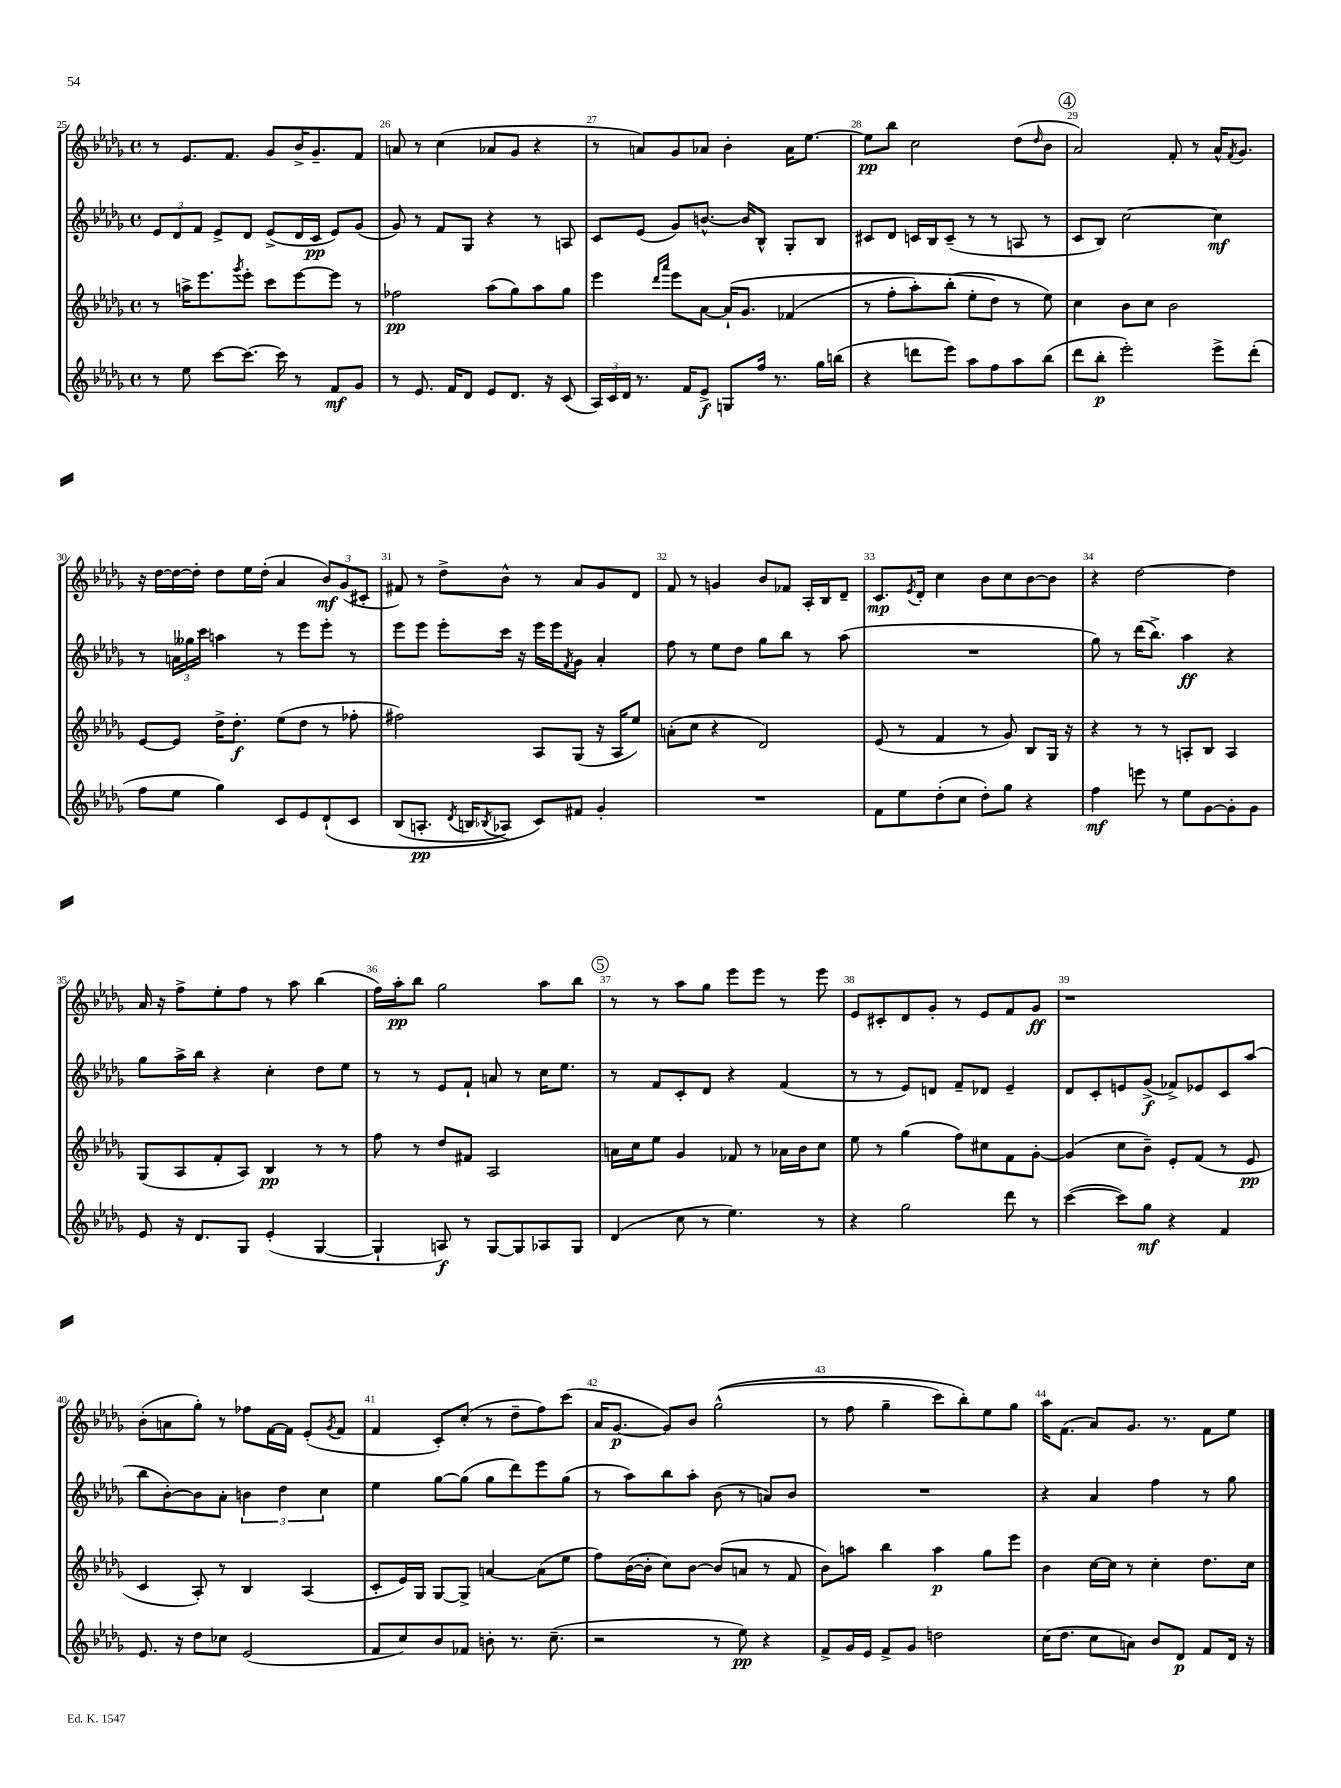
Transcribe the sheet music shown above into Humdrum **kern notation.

**kern	**dynam	**kern	**dynam	**kern	**dynam	**kern	**dynam
*part4	*part4	*part3	*part3	*part2	*part2	*part1	*part1
*staff4	*staff4	*staff3	*staff3	*staff2	*staff2	*staff1	*staff1
*clefG2	*	*clefG2	*	*clefG2	*	*clefG2	*
*k[b-e-a-d-g-]	*	*k[b-e-a-d-g-]	*	*k[b-e-a-d-g-]	*	*k[b-e-a-d-g-]	*
*M4/4	*	*M4/4	*	*M4/4	*	*M4/4	*
*met(c)	*	*met(c)	*	*met(c)	*	*met(c)	*
=25	=25	=25	=25	=25	=25	=25	=25
8r	.	8r	.	12e-/L	.	8r	.
.	.	.	.	12d-/	.	.	.
8ee-\	.	16aan^\KL	.	.	.	8.e-/L	.
.	.	.	.	12f/J	.	.	.
.	.	8.eee-\	.	.	.	.	.
[8ccc\L	.	.	.	8e-^/L	.	.	.
.	.	.	.	.	.	8.f/J	.
.	.	8qggg-/	.	.	.	.	.
8.ccc\J_	.	8eee-'\J	.	8d-/J	.	.	.
.	.	8ccc\L	.	(8e-^/L	.	8g-/L	.
16ccc\]	.	.	.	.	.	.	.
8r	.	[8eee-\	.	16d-/L	.	16b-^/K	.
.	.	.	.	16c/JJ	pp	8.g-~/	.
8f/L	mf	8eee-\J]	.	8e-/L)	.	.	.
8g-/J	.	8r	.	(8g-/J	.	8f/J	.
=26	=26	=26	=26	=26	=26	=26	=26
8r	.	2ff-X\	pp	8g-/)	.	8an/	.
8.e-/	.	.	.	8r	.	8r	.
.	.	.	.	8f/L	.	(4cc\	.
16f/KL	.	.	.	.	.	.	.
8d-/J	.	.	.	8G-/J	.	.	.
8e-/L	.	(8aa-\L	.	4r	.	8a-X/L	.
8.d-/J	.	8gg-\)	.	.	.	8g-/J	.
.	.	8aa-\	.	8r	.	4r	.
16r	.	.	.	.	.	.	.
(8c/	.	8gg-\J	.	8An/	.	.	.
=27	=27	=27	=27	=27	=27	=27	=27
24A-/LL)	.	4eee-\	.	8c/L	.	8r	.
24c/	.	.	.	.	.	.	.
24d-/JJ	.	.	.	.	.	.	.
8.r	.	.	.	(8e-/J	.	8an/L)	.
.	.	16qqddd-/LL	.	.	.	.	.
.	.	16qqaaa-/JJ	.	.	.	.	.
.	.	8eee-\L	.	8g-/L)	.	8g-/	.
16f/KL	.	.	.	.	.	.	.
8e-^/J	f	[8a-\J	.	[8.bn^^/J	.	8a-X/J	.
8Gn/L	.	(16a-`/KL]	.	.	.	4b-'\	.
.	.	8.g-/J	.	16b/KL]	.	.	.
16ff/Jk	.	.	.	8B-^^/J	.	.	.
8.r	.	.	.	.	.	.	.
.	.	(4f-X/	.	8G-'/L	.	16a-\KL	.
.	.	.	.	.	.	[8.ee-\J	.
16gg-\LL	.	.	.	8B-/J	.	.	.
(16bbn\JJ	.	.	.	.	.	.	.
=28	=28	=28	=28	=28	=28	=28	=28
4r	.	8r	.	8c#X/L	.	8ee-\L]	pp
.	.	8ff'\L	.	8d-/J	.	8bb-\J	.
8dddn\L	.	8aa-'\)	.	16cn/LL	.	2cc\	.
.	.	.	.	16B-/J	.	.	.
8eee-\J)	.	(8bb-'\J	.	(8c~/J	.	.	.
8aa-\L	.	8ee-'\L	.	8r	.	.	.
8ff\	.	8dd-\J)	.	8r	.	.	.
8aa-\	.	8r	.	8An/	.	(8dd-\L	.
.	.	.	.	.	.	16qqdd-/	.
(8bb-\J	.	8ee-\)	.	8r	.	8b-\J	.
!!LO:REH:place=s1:t=4
=29	=29	=29	=29	=29	=29	=29	=29
8ddd-\L	.	4cc\	.	8c/L	.	2a-/)	.
8bb-'\J	p	.	.	8B-/J)	.	.	.
2eee-'\)	.	8b-\L	.	[2cc\	.	.	.
.	.	8cc\J	.	.	.	.	.
.	.	2b-\	.	.	.	8f'/	.
.	.	.	.	.	.	8r	.
8eee-^\L	.	.	.	4cc\]	mf	16a-^^/KL	.
.	.	.	.	.	.	8qf/	.
.	.	.	.	.	.	8.g-/J	.
(8ddd-'\J	.	.	.	.	.	.	.
!!LO:LB:g=z
=30	=30	=30	=30	=30	=30	=30	=30
8ff\L	.	[8e-/L	.	8r	.	16r	.
.	.	.	.	.	.	[16dd-\LL	.
8ee-\J	.	8e-/J]	.	24an\LL	.	16dd-\_	.
.	.	.	.	24gg--X\	.	.	.
.	.	.	.	.	.	16dd-'\JJ]	.
.	.	.	.	24ccc\JJ	.	.	.
4gg-\)	.	16dd-^\KL	.	4aan\	.	8dd-\L	.
.	.	8.dd-'\J	f	.	.	.	.
.	.	.	.	.	.	16ee-\L	.
.	.	.	.	.	.	(16dd-'\JJ	.
8c/L	.	(8ee-\L	.	8r	.	4a-/	.
8e-/	.	8dd-\J	.	8eee-\L	.	.	.
(8d-`/	.	8r	.	8eee-'\J	.	12b-/L)	mf
.	.	.	.	.	.	(12g-/	.
8c/J	.	8ff-X'\	.	8r	.	.	.
.	.	.	.	.	.	12c#X'/J	.
=31	=31	=31	=31	=31	=31	=31	=31
(8B-/L	.	2ff#X\)	.	8eee-\L	.	8f#X/)	.
8.An'/J	pp	.	.	8eee-\J	.	8r	.
.	.	.	.	8eee-'\L	.	8dd-^\L	.
8qd-/	.	.	.	.	.	.	.
16Bn/KL	.	.	.	.	.	.	.
8qB-X/	.	.	.	.	.	.	.
8A-X^/J)	.	.	.	16ccc\Jk	.	8b-^^\J	.
.	.	.	.	16r	.	.	.
8c/L)	.	8A-/L	.	16eee-\LL	.	8r	.
.	.	.	.	16eee-\J	.	.	.
.	.	.	.	8qf/	.	.	.
8f#X/J	.	(8G-/J	.	8g-\J	.	8a-/L	.
4g-'/	.	16r	.	4a-'/	.	8g-/	.
.	.	16A-/KL	.	.	.	.	.
.	.	8ee-/J)	.	.	.	8d-/J	.
=32	=32	=32	=32	=32	=32	=32	=32
1r	.	(8an'\L	.	8ff\	.	8f/	.
.	.	8cc\J	.	8r	.	8r	.
.	.	4r	.	8ee-\L	.	4gn/	.
.	.	.	.	8dd-\J	.	.	.
.	.	2d-/)	.	8gg-\L	.	8b-/L	.
.	.	.	.	8bb-\J	.	8f-X/J	.
.	.	.	.	8r	.	16A-'/LL	.
.	.	.	.	.	.	16B-/J	.
.	.	.	.	(8aa-\	.	8d-~/J	.
=33	=33	=33	=33	=33	=33	=33	=33
8f\L	.	(8e-/	.	1r	.	8.c/L	mp
8ee-\	.	8r	.	.	.	.	.
.	.	.	.	.	.	8qe-/	.
.	.	.	.	.	.	16d-'/Jk	.
(8dd-'\	.	4f/	.	.	.	4cc\	.
8cc\J	.	.	.	.	.	.	.
8dd-'\L)	.	8r	.	.	.	8b-\L	.
8gg-\J	.	8g-/)	.	.	.	8cc\	.
4r	.	8B-/L	.	.	.	[8b-\	.
.	.	16G-/Jk	.	.	.	8b-\J]	.
.	.	16r	.	.	.	.	.
=34	=34	=34	=34	=34	=34	=34	=34
4ff\	mf	4r	.	8gg-\)	.	4r	.
.	.	.	.	8r	.	.	.
8eeen\	.	8r	.	(16ddd-\KL	.	[2dd-\	.
.	.	.	.	8.bb-^\J)	.	.	.
8r	.	8r	.	.	.	.	.
8ee-\L	.	8An'/L	.	4aa-\	ff	.	.
[8g-\	.	8B-/J	.	.	.	.	.
8g-'\]	.	4A/	.	4r	.	4dd-\]	.
8g-\J	.	.	.	.	.	.	.
!!LO:LB:g=z
=35	=35	=35	=35	=35	=35	=35	=35
8e-/	.	(8G-/L	.	8gg-\L	.	16a-/	.
.	.	.	.	.	.	16r	.
16r	.	8A-/	.	16aa-^\L	.	8ff^\L	.
8.d-/L	.	.	.	16bb-\JJ	.	.	.
.	.	8f'/	.	4r	.	8ee-'\	.
8G-/J	.	8A-/J)	.	.	.	8ff\J	.
(4e-'/	.	4B-/	pp	4cc'\	.	8r	.
.	.	.	.	.	.	8aa-\	.
[4G-/	.	8r	.	8dd-\L	.	(4bb-\	.
.	.	8r	.	8ee-\J	.	.	.
=36	=36	=36	=36	=36	=36	=36	=36
4G-`/]	.	8ff\	.	8r	.	16ff\LL)	.
.	.	.	.	.	.	16aa-'\J	pp
.	.	8r	.	8r	.	8bb-\J	.
8An/)	f	8dd-/L	.	8e-/L	.	2gg-\	.
8r	.	8f#X/J	.	8f`/J	.	.	.
[8G-/L	.	2A-/	.	8an/	.	.	.
8G-/]	.	.	.	8r	.	.	.
8A-X/	.	.	.	16cc\KL	.	8aa-\L	.
.	.	.	.	8.ee-\J	.	.	.
8G-/J	.	.	.	.	.	8bb-\J	.
!!LO:REH:place=s1:t=5
=37	=37	=37	=37	=37	=37	=37	=37
(4d-/	.	16an\LL	.	8r	.	8r	.
.	.	16cc\J	.	.	.	.	.
.	.	8ee-\J	.	8f/L	.	8r	.
8cc\	.	4g-/	.	8c'/	.	8aa-\L	.
8r	.	.	.	8d-/J	.	8gg-\J	.
4.ee-\)	.	8f-X/	.	4r	.	8eee-\L	.
.	.	8r	.	.	.	8eee-\J	.
.	.	16a-X\LL	.	(4f/	.	8r	.
.	.	16b-\J	.	.	.	.	.
8r	.	8cc\J	.	.	.	8eee-\	.
=38	=38	=38	=38	=38	=38	=38	=38
4r	.	8ee-\	.	8r	.	8e-/L	.
.	.	8r	.	8r	.	8c#X'/	.
2gg-\	.	(4gg-\	.	8e-/L)	.	8d-/	.
.	.	.	.	8dn/J	.	8g-'/J	.
.	.	8ff\L)	.	8f~/L	.	8r	.
.	.	8cc#X\	.	8d-X/J	.	8e-/L	.
8ddd-\	.	8f\	.	4e-~/	.	8f/	.
8r	.	[8g-'\J	.	.	.	8g-/J	ff
=39	=39	=39	=39	=39	=39	=39	=39
([4ccc\	.	(4g-/]	.	8d-/L	.	1r	.
.	.	.	.	8c'/	.	.	.
8ccc\L])	.	8cc\L	.	8en/	.	.	.
8gg-\J	mf	8b-~\J)	.	(8g-^/J	f	.	.
4r	.	8e-'/L	.	8f-X^/L)	.	.	.
.	.	(8f/J	.	8e-X/	.	.	.
4f/	.	8r	.	8c/	.	.	.
.	.	8e-/	pp	(8aa-/J	.	.	.
!!LO:LB:g=z
=40	=40	=40	=40	=40	=40	=40	=40
8.e-/	.	4c/	.	8bb-\L	.	(8b-'\L	.
.	.	.	.	[8b-'\)	.	8an\	.
16r	.	.	.	.	.	.	.
8dd-\L	.	8A-'/)	.	8b-\]	.	8gg-'\J)	.
8cc-X\J	.	8r	.	8a-'\J	.	8r	.
(2e-/	.	4B-/	.	6bn\	.	8ff-X\L	.
.	.	.	.	.	.	[16f\L	.
.	.	.	.	6dd-\	.	.	.
.	.	.	.	.	.	16f\JJ]	.
.	.	(4A-/	.	.	.	(8e-'/L	.
.	.	.	.	6cc\	.	.	.
.	.	.	.	.	.	8qg-/	.
.	.	.	.	.	.	8f/J	.
=41	=41	=41	=41	=41	=41	=41	=41
8f/L	.	8c'/L	.	4ee-\	.	4f/	.
8cc/)	.	16e-/L)	.	.	.	.	.
.	.	16G-/JJ	.	.	.	.	.
8b-/	.	[8G-/L	.	[8gg-\L	.	8c'/L)	.
8f-X/J	.	8G-^/J]	.	(8gg-\J]	.	(8cc'/J	.
8bn'\	.	[4an/	.	8gg-\L	.	8r	.
8.r	.	.	.	8ddd-\)	.	8dd-~\L	.
.	.	(8a\L]	.	8eee-\	.	8ff\)	.
(8.cc~\	.	.	.	.	.	.	.
.	.	8ee-\J	.	(8gg-\J	.	(8ccc\J	.
=42	=42	=42	=42	=42	=42	=42	=42
2r	.	8ff\L)	.	8r	.	16a-/KL	.
.	.	.	.	.	.	[8.g-/J	p
.	.	([16b-\L	.	8aa-\L)	.	.	.
.	.	16b-'\JJ]	.	.	.	.	.
.	.	8cc\L)	.	8bb-\	.	8g-/L])	.
.	.	[8b-\J	.	8aa-'\J	.	8b-/J	.
8r	.	(8b-/L]	.	(8b-\	.	((2gg-^^\	.
8ee-\)	pp	8an/J	.	8r	.	.	.
4r	.	8r	.	8an/L)	.	.	.
.	.	8f/	.	8b-/J	.	.	.
=43	=43	=43	=43	=43	=43	=43	=43
8f^/L	.	8b-\L)	.	1r	.	8r	.
16g-/L	.	8aan\J	.	.	.	8ff\	.
16e-/JJ	.	.	.	.	.	.	.
8f^/L	.	4bb-\	.	.	.	4gg-~\	.
8g-/J	.	.	.	.	.	.	.
2ddn\	.	4aa\	p	.	.	8ccc\L)	.
.	.	.	.	.	.	8bb-'\)	.
.	.	8gg-\L	.	.	.	8ee-\	.
.	.	8eee-\J	.	.	.	8gg-\J	.
=44	=44	=44	=44	=44	=44	=44	=44
(16cc\KL	.	4b-\	.	4r	.	16aa-\KL	.
8.dd-\J	.	.	.	.	.	(8.f\J	.
8cc\L	.	[16cc\LL	.	4a-/	.	8a-/L)	.
.	.	16cc\JJ]	.	.	.	.	.
8an\J)	.	8r	.	.	.	8.g-/J	.
8b-/L	.	4cc'\	.	4ff\	.	.	.
.	.	.	.	.	.	8.r	.
8d-/J	p	.	.	.	.	.	.
8f/L	.	8.dd-\L	.	8r	.	8f\L	.
16d-/Jk	.	.	.	8gg-\	.	8ee-\J	.
16r	.	16cc\Jk	.	.	.	.	.
==	==	==	==	==	==	==	==
*-	*-	*-	*-	*-	*-	*-	*-
